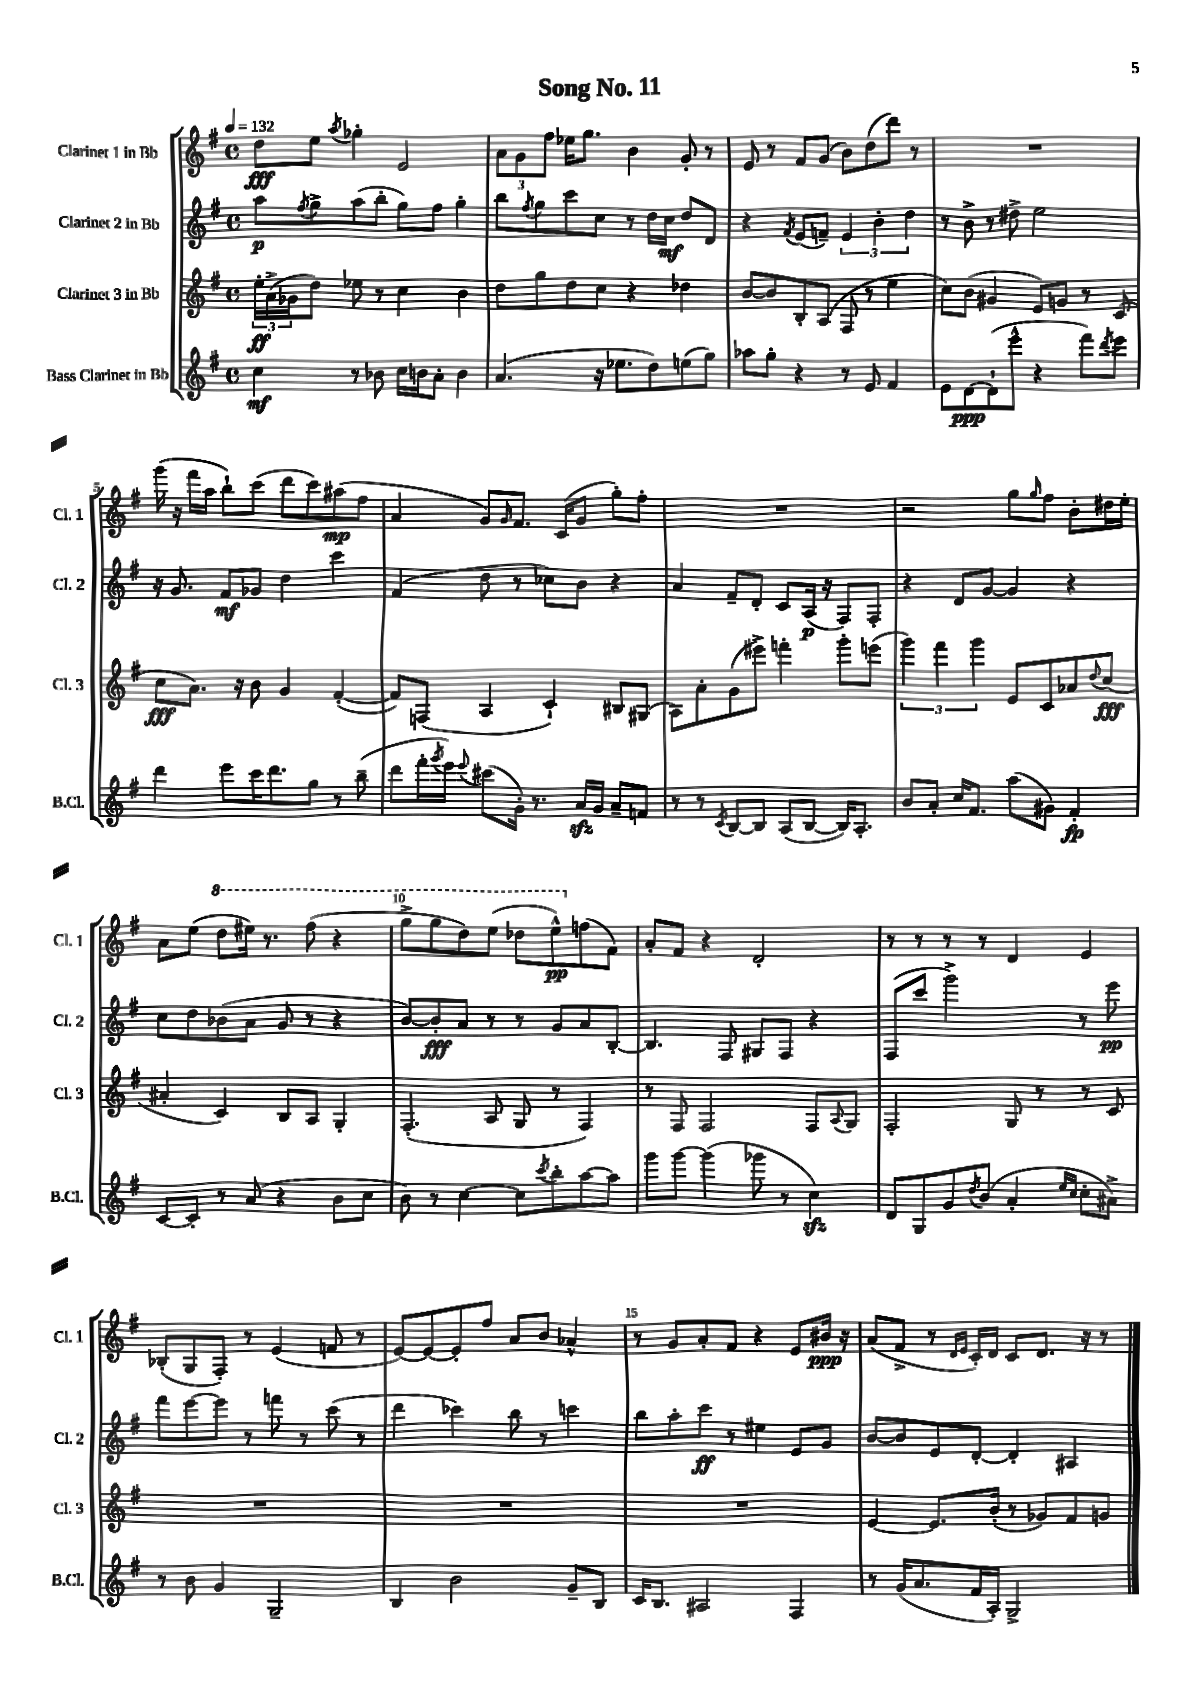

**kern	**dynam	**kern	**dynam	**kern	**dynam	**kern	**dynam
*part4	*part4	*part3	*part3	*part2	*part2	*part1	*part1
*staff4	*staff4	*staff3	*staff3	*staff2	*staff2	*staff1	*staff1
*I"Bass Clarinet in Bb	*	*I"Clarinet 3 in Bb	*	*I"Clarinet 2 in Bb	*	*I"Clarinet 1 in Bb	*
*I'B.Cl.	*	*I'Cl. 3	*	*I'Cl. 2	*	*I'Cl. 1	*
*clefG2	*	*clefG2	*	*clefG2	*	*clefG2	*
*k[f#]	*	*k[f#]	*	*k[f#]	*	*k[f#]	*
*M4/4	*	*M4/4	*	*M4/4	*	*M4/4	*
*met(c)	*	*met(c)	*	*met(c)	*	*met(c)	*
*MM132	*	*MM132	*	*MM132	*	*MM132	*
=1	=1	=1	=1	=1	=1	=1	=1
4cc\	mf	24ee'\LL	ff	8aa\L	p	8dd\L	fff
.	.	(24a^\	.	.	.	.	.
.	.	24g-X\J	.	.	.	.	.
.	.	.	.	8qff#/	.	.	.
.	.	8dd\J)	.	8gg^\	.	8ee\J	.
.	.	.	.	.	.	8qaa/	.
8r	.	8ee-X\	.	(8aa\	.	4gg-X'\	.
8b-X\	.	8r	.	8bb'\J	.	.	.
16cc\LL	.	4cc\	.	8gg\L)	.	2e/	.
16bn\J	.	.	.	.	.	.	.
8a'\J	.	.	.	8ff#\J	.	.	.
4b\	.	4b\	.	4gg'\	.	.	.
=2	=2	=2	=2	=2	=2	=2	=2
(4.a/	.	8dd\L	.	8bb\L	.	12a\L	.
.	.	.	.	.	.	12g\	.
.	.	.	.	8qff#/	.	.	.
.	.	8gg\	.	8gg\	.	.	.
.	.	.	.	.	.	12ff#\J	.
.	.	8dd\	.	8ccc\	.	16ee-X\KL	.
.	.	.	.	.	.	8.gg\J	.
16r	.	8cc\J	.	8cc\J	.	.	.
8.ee-X\L	.	.	.	.	.	.	.
.	.	4r	.	8r	.	4b\	.
8dd\)	.	.	.	16dd\LL	.	.	.
.	.	.	.	16cc\JJ	mf	.	.
(8een\	.	4dd-X\	.	8dd/L	.	8g'/	.
8gg\J)	.	.	.	8d/J	.	8r	.
=3	=3	=3	=3	=3	=3	=3	=3
8aa-X\L	.	[8b/L	.	4r	.	8e/	.
8gg'\J	.	8b/]	.	.	.	8r	.
.	.	.	.	8qf#/	.	.	.
4r	.	8B'/	.	(8e/L	.	8f#/L	.
.	.	(8A/J	.	8fn~/J)	.	(8g/J	.
8r	.	8F#/	.	6e/	.	8b\L)	.
8e/	.	8r	.	.	.	(8dd\	.
.	.	.	.	6b'\	.	.	.
4f#/	.	4ee\	.	.	.	8ddd\J)	.
.	.	.	.	6dd\	.	.	.
.	.	.	.	.	.	8r	.
=4	=4	=4	=4	=4	=4	=4	=4
8e\L	.	8cc\L)	.	8r	.	1r	.
[8d\	ppp	(8b\J	.	8b^\	.	.	.
(8d`\]	.	4g#X/	.	8r	.	.	.
8eee^^\J	.	.	.	8dd#X^\	.	.	.
4r	.	8e/L)	.	2ee\	.	.	.
.	.	8gn/J	.	.	.	.	.
8fff#\L)	.	8r	.	.	.	.	.
8qddd/	.	.	.	.	.	.	.
8eee\J	.	(8c/	.	.	.	.	.
!!LO:LB:g=z
=5	=5	=5	=5	=5	=5	=5	=5
4ddd\	.	8cc\L	fff	16r	.	(16ggg\	.
.	.	.	.	8.g/	.	16r	.
.	.	8.a\J)	.	.	.	16fff#\LL	.
.	.	.	.	.	.	16aa\JJ	.
8eee\L	.	.	.	8f#/L	mf	8bb`\L)	.
.	.	16r	.	.	.	.	.
16ccc\K	.	8b\	.	8g-X/J	.	(8ccc\J	.
8.ddd\	.	.	.	.	.	.	.
.	.	4g/	.	4dd\	.	8ddd\L	.
8gg\J	.	.	.	.	.	8ccc\)	.
8r	.	([4f#'/	.	4ccc\	.	(8aa#X\	mp
(8bb~\	.	.	.	.	.	8ff#\J	.
=6	=6	=6	=6	=6	=6	=6	=6
8ddd\L	.	8f#/L])	.	(4f#/	.	4a/	.
16fff#'\L	.	(8Fn/J	.	.	.	.	.
8qggg/	.	.	.	.	.	.	.
16eee\JJ)	.	.	.	.	.	.	.
8qqeee/	.	.	.	.	.	.	.
(8ccc#X\L	.	4A/	.	8dd\	.	8g/L)	.
.	.	.	.	.	.	16qqg/	.
16g'\Jk)	.	.	.	8r	.	8.f#/J	.
8.r	.	.	.	.	.	.	.
.	.	4c`/)	.	8cc-X\L)	.	.	.
.	.	.	.	.	.	(16c/KL	.
16azz/LL	.	.	.	8b\J	.	8g/J	.
16g/JJ	.	.	.	.	.	.	.
8a~/L	.	8B#X/L	.	4r	.	8gg'\L)	.
8fn/J	.	(8G#X/J	.	.	.	8ff#'\J	.
=7	=7	=7	=7	=7	=7	=7	=7
8r	.	8A\L)	.	4a/	.	1r	.
8r	.	8a'\	.	.	.	.	.
8qc/	.	.	.	.	.	.	.
[8B/L	.	(8g\	.	8f#~/L	.	.	.
8B/J]	.	8eee#X^\J)	.	8d'/J	.	.	.
(8A/L	.	4fffn'\	.	8c/L	.	.	.
[8B/J	.	.	.	(16A/Jk	p	.	.
.	.	.	.	16r	.	.	.
16B/KL])	.	8ggg'\L	.	8F#/L)	.	.	.
8.A'/J	.	.	.	.	.	.	.
.	.	(8eeen\J	.	8F#'/J	.	.	.
=8	=8	=8	=8	=8	=8	=8	=8
8b/L	.	6ggg\)	.	4r	.	2r	.
8a'/J	.	.	.	.	.	.	.
.	.	6fff#\	.	.	.	.	.
16cc/KL	.	.	.	8d/L	.	.	.
8.f#/J	.	.	.	.	.	.	.
.	.	6ggg\	.	.	.	.	.
.	.	.	.	[8g/J	.	.	.
(8aa\L	.	8e/L	.	4g/]	.	8gg\L	.
.	.	.	.	.	.	16qqgg/	.
8g#X\J)	.	8c/	.	.	.	8ff#\J	.
4f#'/	fp	8a-X/	.	4r	.	8b'\L	.
.	.	8qqdd/	.	.	.	.	.
.	.	(8cc/J	fff	.	.	16dd#X\L	.
.	.	.	.	.	.	16ee'\JJ	.
!!LO:LB:g=z
=9	=9	=9	=9	=9	=9	=9	=9
[8c/L	.	4a#X'/	.	8cc\L	.	8a\L	.
8c'/J]	.	.	.	8dd\	.	(8ee\J	.
*	*	*	*	*	*	*8va	*
8r	.	4c/)	.	(8b-X\	.	8ddd\L	.
(8a/	.	.	.	8a\J	.	16eee#X\Jk)	.
.	.	.	.	.	.	8.r	.
4r	.	8B/L	.	8g/	.	.	.
.	.	8A/J	.	8r	.	(8fff#\	.
8b\L	.	4G'/	.	4r	.	4r	.
8cc\J	.	.	.	.	.	.	.
=10	=10	=10	=10	=10	=10	=10	=10
8b\)	.	(4.F#'/	.	[8b/L)	.	8ggg^\L	.
8r	.	.	.	8b'/]	fff	8ggg\	.
[4cc\	.	.	.	8a/J	.	8ddd\)	.
.	.	8A/	.	8r	.	(8eee\J	.
8cc\L]	.	8G/	.	8r	.	8ddd-X\L	.
8qccc/	.	.	.	.	.	.	.
8bb'\	.	8r	.	8g/L	.	8eee^^\)	pp
*	*	*	*	*	*	*X8va	*
[8aa\	.	4F#/)	.	8a/	.	(8ffn\	.
8aa\J]	.	.	.	[8B'/J	.	8f#\J)	.
=11	=11	=11	=11	=11	=11	=11	=11
8ggg\L	.	8r	.	4.B/]	.	8a'/L	.
[8ggg\J	.	8F#/	.	.	.	8f#/J	.
(4ggg\]	.	2F#/	.	.	.	4r	.
.	.	.	.	8F#/	.	.	.
8ggg-X\	.	.	.	8G#X/L	.	2d'/	.
8r	.	.	.	8F#/J	.	.	.
4cczz\)	.	8F#/L	.	4r	.	.	.
.	.	8qqA/	.	.	.	.	.
.	.	8G/J	.	.	.	.	.
=12	=12	=12	=12	=12	=12	=12	=12
8d/L	.	2F#'/	.	(8F#/L	.	8r	.
8G/	.	.	.	8ccc/J	.	8r	.
8g/	.	.	.	2ggg^\)	.	8r	.
8qdd/	.	.	.	.	.	.	.
(8b/J	.	.	.	.	.	8r	.
4a'/	.	8G/	.	.	.	4d/	.
.	.	8r	.	.	.	.	.
16qqee/LL	.	.	.	.	.	.	.
16qqcc/JJ	.	.	.	.	.	.	.
8cc'\L	.	8r	.	8r	.	4e/	.
8a#X^\J)	.	8c/	.	8eee\	pp	.	.
!!LO:LB:g=z
=13	=13	=13	=13	=13	=13	=13	=13
8r	.	1r	.	8fff#\L	.	(8B-X'/L	.
8b\	.	.	.	[8eee\	.	8G/	.
4g/	.	.	.	8eee\J]	.	8F#'/J)	.
.	.	.	.	8r	.	8r	.
2G~/	.	.	.	8fffn\	.	(4e/	.
.	.	.	.	8r	.	.	.
.	.	.	.	(8ccc\	.	8fn/	.
.	.	.	.	8r	.	8r	.
=14	=14	=14	=14	=14	=14	=14	=14
4B/	.	1r	.	4ddd\	.	[8e/L)	.
.	.	.	.	.	.	8e/_	.
2b\	.	.	.	4ccc-X\)	.	8e'/]	.
.	.	.	.	.	.	8ff#/J	.
.	.	.	.	8bb\	.	8a/L	.
.	.	.	.	8r	.	8b/J	.
8g~/L	.	.	.	4cccn\	.	4a-X^^/	.
8B/J	.	.	.	.	.	.	.
=15	=15	=15	=15	=15	=15	=15	=15
16c/KL	.	1r	.	8bb\L	.	8r	.
8.B/J	.	.	.	.	.	.	.
.	.	.	.	8aa'\	.	8g/L	.
2A#X/	.	.	.	8ccc\J	ff	8a'/	.
.	.	.	.	8r	.	8f#/J	.
.	.	.	.	4ee#X\	.	4r	.
4F#/	.	.	.	8e/L	.	8e/L	.
.	.	.	.	8g/J	.	16b#X/Jk	ppp
.	.	.	.	.	.	16r	.
=16	=16	=16	=16	=16	=16	=16	=16
8r	.	[4e/	.	[8b/L	.	(8a/L	.
(16g/KL	.	.	.	8b/]	.	8f#^/J	.
8.a/	.	.	.	.	.	.	.
.	.	8.e/L]	.	8e/	.	8r	.
.	.	.	.	.	.	16qqd/LL	.
.	.	.	.	.	.	16qqe/JJ	.
16f#/L	.	.	.	[8d'/J	.	16c'/LL)	.
16A'/JJ)	.	(16b'/Jk	.	.	.	16d/JJ	.
2G^/	.	8r	.	4d'/]	.	8c/L	.
.	.	8g-X/L)	.	.	.	8.d/J	.
.	.	8f#/	.	4A#X/	.	.	.
.	.	.	.	.	.	16r	.
.	.	8gn/J	.	.	.	8r	.
==	==	==	==	==	==	==	==
*-	*-	*-	*-	*-	*-	*-	*-
